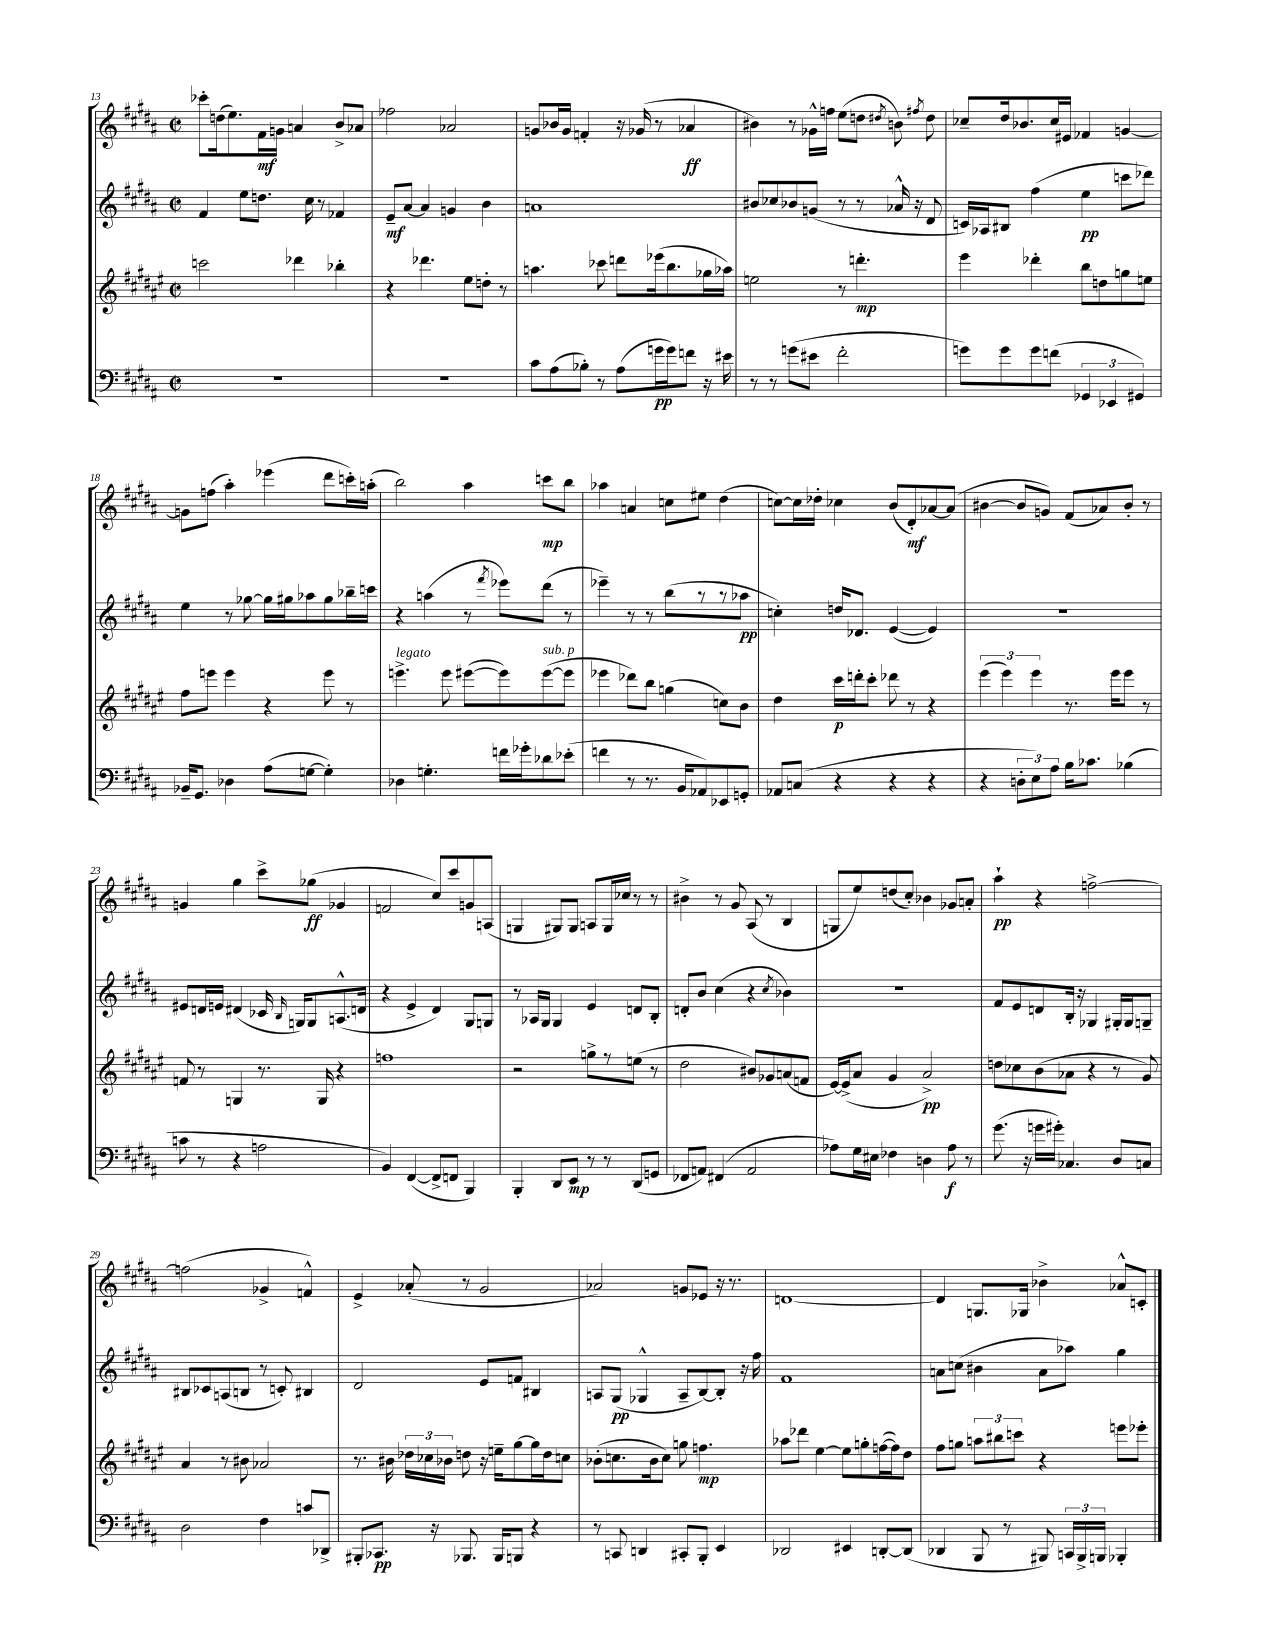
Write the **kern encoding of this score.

**kern	**dynam	**kern	**dynam	**kern	**dynam	**kern	**dynam
*part4	*part4	*part3	*part3	*part2	*part2	*part1	*part1
*staff4	*staff4	*staff3	*staff3	*staff2	*staff2	*staff1	*staff1
*clefF4	*	*clefG2	*	*clefG2	*	*clefG2	*
*k[f#c#g#d#a#]	*	*k[f#c#g#d#a#e#]	*	*k[f#c#g#d#a#]	*	*k[f#c#g#d#a#]	*
*M2/2	*	*M2/2	*	*M2/2	*	*M2/2	*
*met(c|)	*	*met(c|)	*	*met(c|)	*	*met(c|)	*
=13	=13	=13	=13	=13	=13	=13	=13
1r	.	2cccn\	.	4f#/	.	8ccc-X'\L	.
.	.	.	.	.	.	(16ddn\k	.
.	.	.	.	.	.	8.ee\)	.
.	.	.	.	8ee\L	.	.	.
.	.	.	.	8.ddn\J	.	16f#\L	mf
.	.	.	.	.	.	16gn\JJ	.
.	.	4ddd-X\	.	.	.	4an/	.
.	.	.	.	16cc#\	.	.	.
.	.	.	.	8r	.	.	.
.	.	4bb-X'\	.	4f-X/	.	8b^/L	.
.	.	.	.	.	.	8a-X/J	.
=14	=14	=14	=14	=14	=14	=14	=14
1r	.	4r	.	8e~/L	mf	2ff-X\	.
.	.	.	.	[8a#/J	.	.	.
.	.	4.ddd-X\	.	4a#/]	.	.	.
.	.	.	.	4gn/	.	2a-X/	.
.	.	8ee#\L	.	.	.	.	.
.	.	8ddn'\J	.	4b\	.	.	.
.	.	8r	.	.	.	.	.
=15	=15	=15	=15	=15	=15	=15	=15
8c#\L	.	4.aan\	.	1an	.	8gn/L	.
(8A#\	.	.	.	.	.	16b-X/L	.
.	.	.	.	.	.	16g/JJ	.
8B-X'\J)	.	.	.	.	.	4fn'/	.
8r	.	8ccc-X\	.	.	.	.	.
(8A#\L	.	8dddn\L	.	.	.	16r	.
.	.	.	.	.	.	(16g-X/	.
16gn\L	pp	(16eee-X\k	.	.	.	8r	.
16g\J)	.	8.bb\	.	.	.	.	.
8fn\J	.	.	.	.	.	4a-X/	ff
16r	.	16gg-X\L	.	.	.	.	.
16e#X\	.	16aa-X\JJ)	.	.	.	.	.
=16	=16	=16	=16	=16	=16	=16	=16
8r	.	2een\	.	8b#X/L	.	4b#X\)	.
8r	.	.	.	8cc-X/	.	.	.
(8gn\L	.	.	.	8b-X/	.	8r	.
8e#X\J	.	.	.	(8gn/J	.	16g-X^^\LL	.
.	.	.	.	.	.	16ffn\JJ	.
2f#'\	.	8r	.	8r	.	(8ee\L	.
.	.	4.dddn'\	mp	8r	.	8ddn\J	.
.	.	.	.	.	.	8qdd#X/	.
.	.	.	.	16a-X^^/	.	8bn\)	.
.	.	.	.	16r	.	.	.
.	.	.	.	.	.	8qff#X/	.
.	.	.	.	8d#/	.	8dd#\	.
=17	=17	=17	=17	=17	=17	=17	=17
8gn\L)	.	4eee#\	.	16cn/LL)	.	8cc-X~/L	.
.	.	.	.	16A-X/J	.	.	.
8g\	.	.	.	8B#X/J	.	16dd#/k	.
.	.	.	.	.	.	8.b-X/	.
8g\	.	4ddd-X'\	.	(4ff#\	.	.	.
(8fn\J	.	.	.	.	.	16cc-/L	.
.	.	.	.	.	.	16e#X/JJ	.
6GG-X/	.	8bb\L	.	4ee\	pp	4f-X/	.
.	.	8ddn\	.	.	.	.	.
6EE-X/	.	.	.	.	.	.	.
.	.	8ggn\	.	8cccn\L	.	[4gn/	.
6GG#X/)	.	.	.	.	.	.	.
.	.	8een\J	.	8ddd-X\J)	.	.	.
!!LO:LB:g=z
=18	=18	=18	=18	=18	=18	=18	=18
16BB-X~/KL	.	8ff#\L	.	4ee\	.	8gn\L]	.
8.GG#/J	.	.	.	.	.	.	.
.	.	8eeen\J	.	.	.	(8ffn\J	.
4D-X\	.	4eee\	.	8r	.	4aa#'\)	.
.	.	.	.	[8gg-X\	.	.	.
(8A#\L	.	4r	.	16gg-\LL]	.	(4eee-X\	.
.	.	.	.	16gg#X\J	.	.	.
[8Gn\J	.	.	.	8aa-X\	.	.	.
4G'\])	.	8eee\	.	8gg#\	.	8ddd#\L	.
.	.	8r	.	16bb-X~\L	.	16cccn'\L)	.
.	.	.	.	16cccn\JJ	.	(16aan'\JJ	.
=19	=19	=19	=19	=19	=19	=19	=19
!	!	!LO:TX:a:i:t=legato	!	!	!	!	!
4D-X\	.	4.eeen^\	.	4r	.	2bb\)	.
4.Gn'\	.	.	.	(4aan\	.	.	.
.	.	8eee\	.	.	.	.	.
.	.	([8eee#X\L	.	8r	.	4aa#\	.
.	.	.	.	8qfff#/	.	.	.
16fn\LL	.	8eee#\])	.	8eee-X\L)	.	.	.
16g-X'\J	.	.	.	.	.	.	.
!	!	!LO:TX:a:i:t=sub. p	!	!	!	!	!
8d-X\	.	([8eee#\	.	(8ddd#\J	.	8cccn\L	mp
(8e-X'\J	.	8eee#\J]	.	8r	.	8bb\J	.
=20	=20	=20	=20	=20	=20	=20	=20
4fn\	.	4eee-X\	.	4eee-X~\)	.	4aa-X\	.
8r	.	8ddd-X\L)	.	8r	.	4an/	.
8.r	.	8bb\J	.	8r	.	.	.
.	.	(4ggn\	.	(8bb\L	.	8ccn\L	.
16BB/KL	.	.	.	.	.	.	.
8AA-X/)	.	.	.	8r	.	8ee#X\J	.
8EE-X/	.	8ccn\L)	.	8r	.	(4dd#\	.
8GGn'/J	.	8b\J	.	8aa-X\J	pp	.	.
=21	=21	=21	=21	=21	=21	=21	=21
8AA-X/L	.	4dd#\	.	4ccn'\)	.	[8ccn\L)	.
(8Cn/J	.	.	.	.	.	16cc\L]	.
.	.	.	.	.	.	16dd-X'\JJ	.
4r	.	16ccc#\LL	p	16ddn/KL	.	4cc-X\	.
.	.	16dddn'\J	.	8.d-X/J	.	.	.
.	.	8ccc#'\J	.	.	.	.	.
4r	.	8ddd-X\	.	([4e/	.	(8b/L	.
.	.	8r	.	.	.	8d#'/)	mf
4r	.	4r	.	4e/])	.	[8a-X/	.
.	.	.	.	.	.	(8a-/J]	.
=22	=22	=22	=22	=22	=22	=22	=22
4r	.	(6eee#\	.	1r	.	[4b#X\	.
.	.	6eee#\)	.	.	.	.	.
12Dn'\L	.	.	.	.	.	8b#/L]	.
12E\)	.	6eee#\	.	.	.	.	.
.	.	.	.	.	.	8gn/J)	.
12A#\J	.	.	.	.	.	.	.
16B\KL	.	8.r	.	.	.	(8f#/L	.
8.c-X\J	.	.	.	.	.	.	.
.	.	.	.	.	.	8a-X/)	.
.	.	16eee#\KL	.	.	.	.	.
(4B-X\	.	8eee#\J	.	.	.	8b#'/J	.
.	.	8r	.	.	.	8r	.
!!LO:LB:g=z
=23	=23	=23	=23	=23	=23	=23	=23
8cn\	.	8fn/	.	8e#X/L	.	4gn/	.
8r	.	8r	.	16dn/L	.	.	.
.	.	.	.	16en/JJ	.	.	.
4r	.	4Gn/	.	(4d#X/	.	4gg#\	.
2An\	.	8.r	.	16c-X/	.	8ccc#^\L	.
.	.	.	.	16qqB/	.	.	.
.	.	.	.	16Gn/KL)	.	.	.
.	.	.	.	8G/	.	(8gg-X\J	ff
.	.	16G/	.	.	.	.	.
.	.	4r	.	(8.An^^/	.	4g-X/	.
.	.	.	.	16dn/Jk	.	.	.
=24	=24	=24	=24	=24	=24	=24	=24
4BB/)	.	1ffn	.	4r	.	2fn/	.
([4FF#/	.	.	.	4e^/	.	.	.
8FF#^/L]	.	.	.	4d#/)	.	8cc#/L)	.
8FFn/J	.	.	.	.	.	8ccc#/	.
4BBB/)	.	.	.	8G#/L	.	8gn/	.
.	.	.	.	8Gn/J	.	(8An/J	.
=25	=25	=25	=25	=25	=25	=25	=25
4BBB'/	.	2r	.	8r	.	4Gn/	.
.	.	.	.	16A-X/LL	.	.	.
.	.	.	.	16G#/JJ	.	.	.
8DD#/L	.	.	.	4G#/	.	8G#X/L)	.
8EE/J	mp	.	.	.	.	8G#/J	.
8r	.	8ggn^\L	.	4e/	.	8An/L	.
8r	.	8r	.	.	.	16G#/L	.
.	.	.	.	.	.	16cc-X/JJ	.
(8DD#/L	.	(8een\J	.	8dn/L	.	8r	.
8GGn/J	.	8r	.	8B'/J	.	8r	.
=26	=26	=26	=26	=26	=26	=26	=26
8FF-X/L	.	2dd#\	.	8dn'/L	.	4b#X^\	.
8AAn/J)	.	.	.	8b/J	.	.	.
(4FF#X/	.	.	.	(4cc#\	.	8r	.
.	.	.	.	.	.	8g#/	.
2AA/	.	8b#X/L)	.	4r	.	(8A#/	.
.	.	8g-X/	.	.	.	8r	.
.	.	.	.	8qcc#/	.	.	.
.	.	(8an/	.	4b-X\)	.	4B/	.
.	.	8fn/J	.	.	.	.	.
=27	=27	=27	=27	=27	=27	=27	=27
8A-X\L)	.	[16e#/LL)	.	1r	.	8Gn/L	.
.	.	(16e#^/J]	.	.	.	.	.
16G#\L	.	8a#/J	.	.	.	8ee/)	.
16E#X\JJ	.	.	.	.	.	.	.
4F-X\	.	4g#/	.	.	.	(8ddn/	.
.	.	.	.	.	.	8cc#'/J)	.
4Dn\	.	2a#^/)	pp	.	.	4b-X\	.
8A-\	f	.	.	.	.	8g-X/L	.
8r	.	.	.	.	.	8an'/J	.
=28	=28	=28	=28	=28	=28	=28	=28
(8.g#\	.	8ddn\L	.	8f#/L	.	4aa#`\	pp
.	.	8cc-X\	.	8e/	.	.	.
16r	.	.	.	.	.	.	.
16gn\LL	.	(8b\	.	8dn/	.	4r	.
16g#X'\JJ)	.	.	.	.	.	.	.
4.C-X/	.	8a-X\J	.	16B'/Jk	.	.	.
.	.	.	.	16r	.	.	.
.	.	4r	.	4G-X/	.	[2ffn^\	.
8D#/L	.	8r	.	16G#X'/LL	.	.	.
.	.	.	.	16G#/J	.	.	.
8Cn/J	.	8g#/)	.	8Gn~/J	.	.	.
!!LO:LB:g=z
=29	=29	=29	=29	=29	=29	=29	=29
2D#\	.	4a#/	.	8B#X/L	.	(2ffn\]	.
.	.	.	.	8c-X/	.	.	.
.	.	8r	.	(8An/	.	.	.
.	.	8b#X\	.	8Bn/J	.	.	.
4F#\	.	2a-X/	.	8r	.	4g-X^/	.
.	.	.	.	8cn'/)	.	.	.
8cn/L	.	.	.	4B#X/	.	4fn^^/)	.
8DD-X^/J	.	.	.	.	.	.	.
=30	=30	=30	=30	=30	=30	=30	=30
8BBB#X'/L	.	8.r	.	2d#/	.	4e^/	.
8.CC-X/J	pp	.	.	.	.	.	.
.	.	16b#X\	.	.	.	.	.
.	.	24dd-X\LL	.	.	.	(8a-X'/	.
.	.	24cc-X\	.	.	.	.	.
16r	.	.	.	.	.	.	.
.	.	24b-X\JJ	.	.	.	.	.
8.BBB-X/	.	8ddn\	.	.	.	8r	.
.	.	16r	.	8e/L	.	2g#/	.
16BBB-/KL	.	16een~\KL	.	.	.	.	.
8BBBn/J	.	[8gg#\	.	8fn/J	.	.	.
4r	.	16gg#\L]	.	4B#X/	.	.	.
.	.	16dd\J	.	.	.	.	.
.	.	8ccn\J	.	.	.	.	.
=31	=31	=31	=31	=31	=31	=31	=31
8r	.	(8b-X'\L	.	8An/L	.	2a-X/)	.
8CCn/	.	8.ccn\	.	(8G#/J	pp	.	.
4DDn/	.	.	.	4G-X^^/	.	.	.
.	.	16b-\k	.	.	.	.	.
.	.	8cc\J)	.	.	.	.	.
8CC#X'/L	.	8ggn\	.	8A~/L	.	8gn/L	.
8BBB'/J	.	4.ffn\	mp	[8B/)	.	8e-X/J	.
4EE/	.	.	.	8B'/J]	.	16r	.
.	.	.	.	.	.	8.r	.
.	.	.	.	16r	.	.	.
.	.	.	.	16ff#\	.	.	.
=32	=32	=32	=32	=32	=32	=32	=32
2DD-X/	.	8aa-X\L	.	1f#	.	[1dn	.
.	.	8ddd-X\J	.	.	.	.	.
.	.	[4ee#\	.	.	.	.	.
4EE#X/	.	8ee#\L]	.	.	.	.	.
.	.	8ggn'\	.	.	.	.	.
[8DDn'/L	.	([16ffn\L	.	.	.	.	.
.	.	16ff\J])	.	.	.	.	.
(8DD/J]	.	8dd#\J	.	.	.	.	.
=33	=33	=33	=33	=33	=33	=33	=33
4DD-X/	.	8ff#\L	.	8an\L	.	4d/]	.
.	.	8ggn\J	.	(8ccn\J	.	.	.
8BBB/	.	12aan\L	.	4b#X\	.	8.Gn/L	.
.	.	12bb#X\	.	.	.	.	.
8r	.	.	.	.	.	.	.
.	.	12cccn\J	.	.	.	.	.
.	.	.	.	.	.	16G-X/Jk	.
8BBB#X/)	.	4r	.	8a\L	.	4b-X^\	.
24CCn/LL	.	.	.	8aa-X\J)	.	.	.
24BBB#^/	.	.	.	.	.	.	.
24BBBn/JJ	.	.	.	.	.	.	.
4BBB-X'/	.	8eeen\L	.	4gg#\	.	8a-X^^/L	.
.	.	8eee-X'\J	.	.	.	8cn'/J	.
==	==	==	==	==	==	==	==
*-	*-	*-	*-	*-	*-	*-	*-
